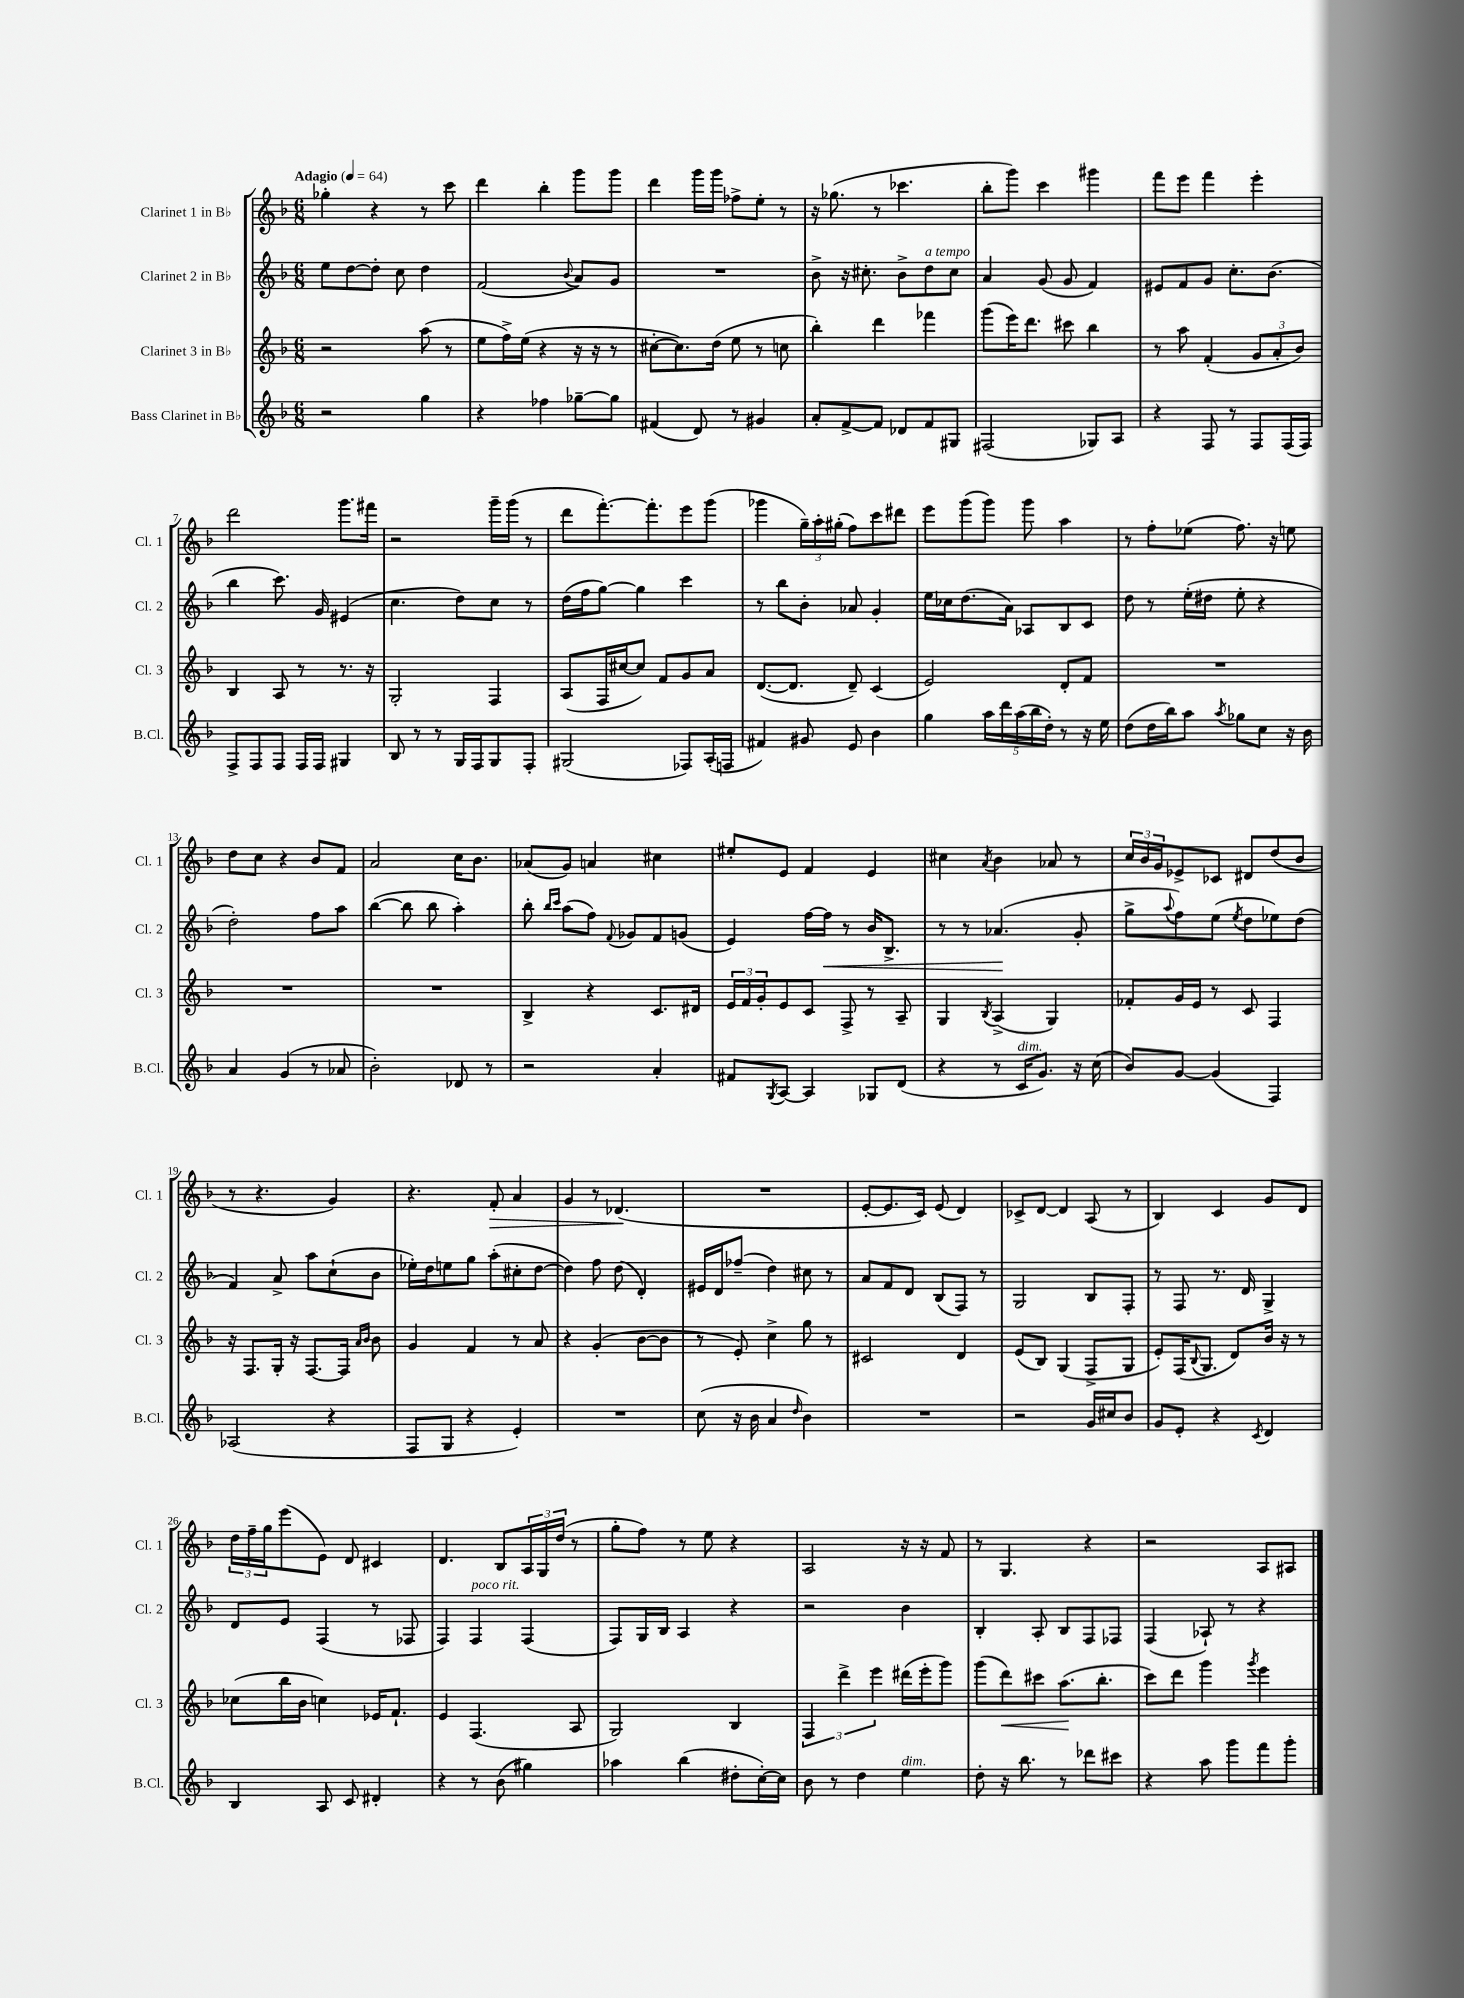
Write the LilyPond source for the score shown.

<<
\new StaffGroup <<
\new Staff = "s0" \with { instrumentName = "Clarinet 1 in Bb" shortInstrumentName = "Cl. 1" } {
    \clef treble \key f \major \numericTimeSignature \time 6/8 \tempo "Adagio" 4 = 64
    ges''4-. r4 r8 c'''8 |
    d'''4 bes''4-. g'''8 g'''8 |
    d'''4 g'''16 g'''16 fes''8-> e''8-. r8 |
    r16 ges''8.( r8 ces'''4. |
    bes''8-. g'''8) c'''4 gis'''4 |
    f'''8 e'''8 f'''4 e'''4-. |
    d'''2 g'''8. fis'''16 |
    r2 g'''16-- g'''16( r8 |
    d'''8 f'''8.~-.) f'''8.-. e'''8 g'''8( |
    ges'''4 \tuplet 3/2 { g''16--) a''16-. gis''16-.( } f''8) c'''8 dis'''8 |
    e'''8 g'''8( g'''8) g'''8 a''4 |
    r8 f''8-. ees''8( f''8.) r16 e''8 |
    d''8 c''8 r4 bes'8 f'8 |
    a'2 c''16 bes'8. |
    aes'8( g'8) a'4 cis''4 |
    eis''8-. e'8 f'4 e'4 |
    cis''4 \acciaccatura { a'8 } bes'4 aes'8 r8 |
    \tuplet 3/2 { c''16 bes'16 g'16 } ees'8-> ces'8 dis'8 d''8( bes'8 |
    r8 r4. g'4) |
    r4. f'8-.\> a'4 |
    g'4 r8 des'4.\!( |
    R2. |
    e'8~-. e'8. c'16) e'8( d'4) |
    ces'8-> d'8~ d'4 a8( r8 |
    bes4) c'4 g'8 d'8 |
    \tuplet 3/2 { d''16 f''16-- g''16 } e'''8( e'8) d'8 cis'4 |
    d'4. bes8 \tuplet 3/2 { a16 g16 d''16( } r8 |
    g''8-. f''8) r8 e''8 r4 |
    a2 r16 r16 f'8 |
    r8 g4. r4 |
    r2 a8 ais8 \bar "|." |
}
\new Staff = "s1" \with { instrumentName = "Clarinet 2 in Bb" shortInstrumentName = "Cl. 2" } {
    \clef treble \key f \major \numericTimeSignature \time 6/8
    e''8 d''8~ d''8-. c''8 d''4 |
    f'2( \appoggiatura { bes'8 } a'8) g'8 |
    R2. |
    bes'8-> r16 cis''8.-. bes'8-> d''8^\markup { \italic "a tempo" } cis''8 |
    a'4 g'8( g'8 f'4) |
    eis'8 f'8 g'8 c''8.-. bes'8.( |
    bes''4 c'''8.) g'16 eis'4( |
    c''4. d''8) c''8 r8 |
    d''16( f''16 g''8~) g''4 c'''4 |
    r8 bes''8 bes'8-. aes'8 g'4-. |
    e''16 ces''16 d''8.( a'16) aes8 bes8 c'8 |
    d''8 r8 e''16-.( dis''16 e''8-. r4 |
    d''2-.) f''8 a''8 |
    bes''4~( bes''8 bes''8 a''4-.) |
    bes''8-. \grace { bes''16 c'''16 } a''8( f''8) \appoggiatura { f'8 } ges'8 f'8 g'8( |
    e'4) f''16~ f''16\< r8 bes'16 bes8.-> |
    r8 r8 aes'4.\!( g'8-. |
    g''8-> \appoggiatura { a''8 } f''8) e''8( \acciaccatura { e''8 } d''8 ees''8) d''8( |
    f'4) a'8-> a''8 c''8-!( bes'8 |
    ees''16-.) d''16 e''8 g''8 a''8-.( cis''8-. d''8~ |
    d''4) f''8 d''8( d'4-.) |
    eis'16 d'16 fes''8--( d''4) cis''8 r8 |
    a'8 f'8 d'8 bes8( f8) r8 |
    g2 bes8 f8-. |
    r8 f8 r8. d'16 g4-> |
    d'8 e'8 f4( r8 fes8 |
    f4) f4^\markup { \italic "poco rit." } f4( |
    f8) g16 bes16 a4 r4 |
    r2 bes'4 |
    bes4-. a8-. bes8 f8 fes8 |
    f4( aes8-!) r8 r4 \bar "|." |
}
\new Staff = "s2" \with { instrumentName = "Clarinet 3 in Bb" shortInstrumentName = "Cl. 3" } {
    \clef treble \key f \major \numericTimeSignature \time 6/8
    r2 a''8( r8 |
    e''8 f''16->) e''16( r4 r16 r16 r8 |
    cis''8~-. cis''8.) d''16( e''8 r8 c''8 |
    bes''4-.) d'''4 fes'''4 |
    g'''8( e'''16) d'''8. cis'''8 bes''4 |
    r8 a''8 f'4-.( \tuplet 3/2 { g'8 a'8-. bes'8) } |
    bes4 a8 r8 r8. r16 |
    g2-. f4 |
    a8( f16 cis''16~ cis''8) f'8 g'8 a'8 |
    d'8.~( d'8. d'8--) c'4( |
    e'2) d'8-. f'8 |
    R2. |
    R2. |
    R2. |
    bes4-> r4 c'8. dis'16 |
    \tuplet 3/2 { e'16 f'16 g'16-. } e'8 c'8 f8-> r8 a8-- |
    g4 \acciaccatura { bes8 } a4->( g4) |
    fes'8-. g'16 e'16 r8 c'8 f4 |
    r16 f8. g16-. r16 f8.~ f16 \grace { a'16 bes'16 } bes'8 |
    g'4 f'4 r8 a'8 |
    r4 g'4-.( bes'8~ bes'8 |
    r8 e'8-.) c''4-> g''8 r8 |
    cis'2 d'4 |
    e'8( bes8) g4( f8-> g8 |
    e'8-.) f16( \appoggiatura { bes8 } g8. d'8) bes'16 r16 r8 |
    ces''8( bes''16 bes'16 c''4) ees'16 f'8.-! |
    e'4 f4.( a8 |
    g2) bes4 |
    \tuplet 3/2 { f4 d'''4-> e'''4 } dis'''16( e'''16-. g'''8) |
    g'''8( d'''8\<) cis'''8 a''8.\!( bes''8.-. |
    c'''8) d'''8 g'''4 \acciaccatura { g'''8 } e'''4 \bar "|." |
}
\new Staff = "s3" \with { instrumentName = "Bass Clarinet in Bb" shortInstrumentName = "B.Cl." } {
    \clef treble \key f \major \numericTimeSignature \time 6/8
    r2 g''4 |
    r4 fes''4 ges''8~-- ges''8 |
    fis'4( d'8) r8 gis'4 |
    a'8-. f'8~-> f'8 des'8 f'8 gis8 |
    fis2( ges8) a8 |
    r4 f8 r8 f8 f16( f16) |
    f8-> f8 f8 f16 f16 gis4 |
    bes8 r8 r8 g16 f16 g8 f8-. |
    gis2( fes8) a16-.( f16 |
    fis'4) gis'8 e'8 bes'4 |
    g''4 \tuplet 5/4 { a''16 d'''16 a''16( bes''16 d''16-.) } r8 r16 e''16 |
    d''8( d''16 bes''16) a''8 \acciaccatura { a''8 } ges''8 c''8 r16 bes'16 |
    a'4 g'4( r8 aes'8 |
    bes'2-.) des'8 r8 |
    r2 a'4-. |
    fis'8 \acciaccatura { g8 } a8~ a4 ges8 d'8( |
    r4 r8 c'16^\markup { \italic "dim." } g'8.) r16 c''16( |
    bes'8) g'8~ g'4( f4) |
    aes2( r4 |
    f8 g8 r4 e'4-.) |
    R2. |
    c''8( r16 bes'16 a'4 \grace { d''16 } bes'4) |
    R2. |
    r2 g'16 cis''16 bes'8 |
    g'8 e'8-. r4 \acciaccatura { c'8 } d'4 |
    bes4 a8 c'8 dis'4-. |
    r4 r8 bes'8( gis''4) |
    aes''4 bes''4( dis''8-. c''16~-.) c''16 |
    bes'8 r8 d''4 e''4^\markup { \italic "dim." } |
    d''8-. r16 bes''8. r8 des'''8 cis'''8 |
    r4 a''8 g'''8 f'''8 g'''8-. \bar "|." |
}
>>
>>
